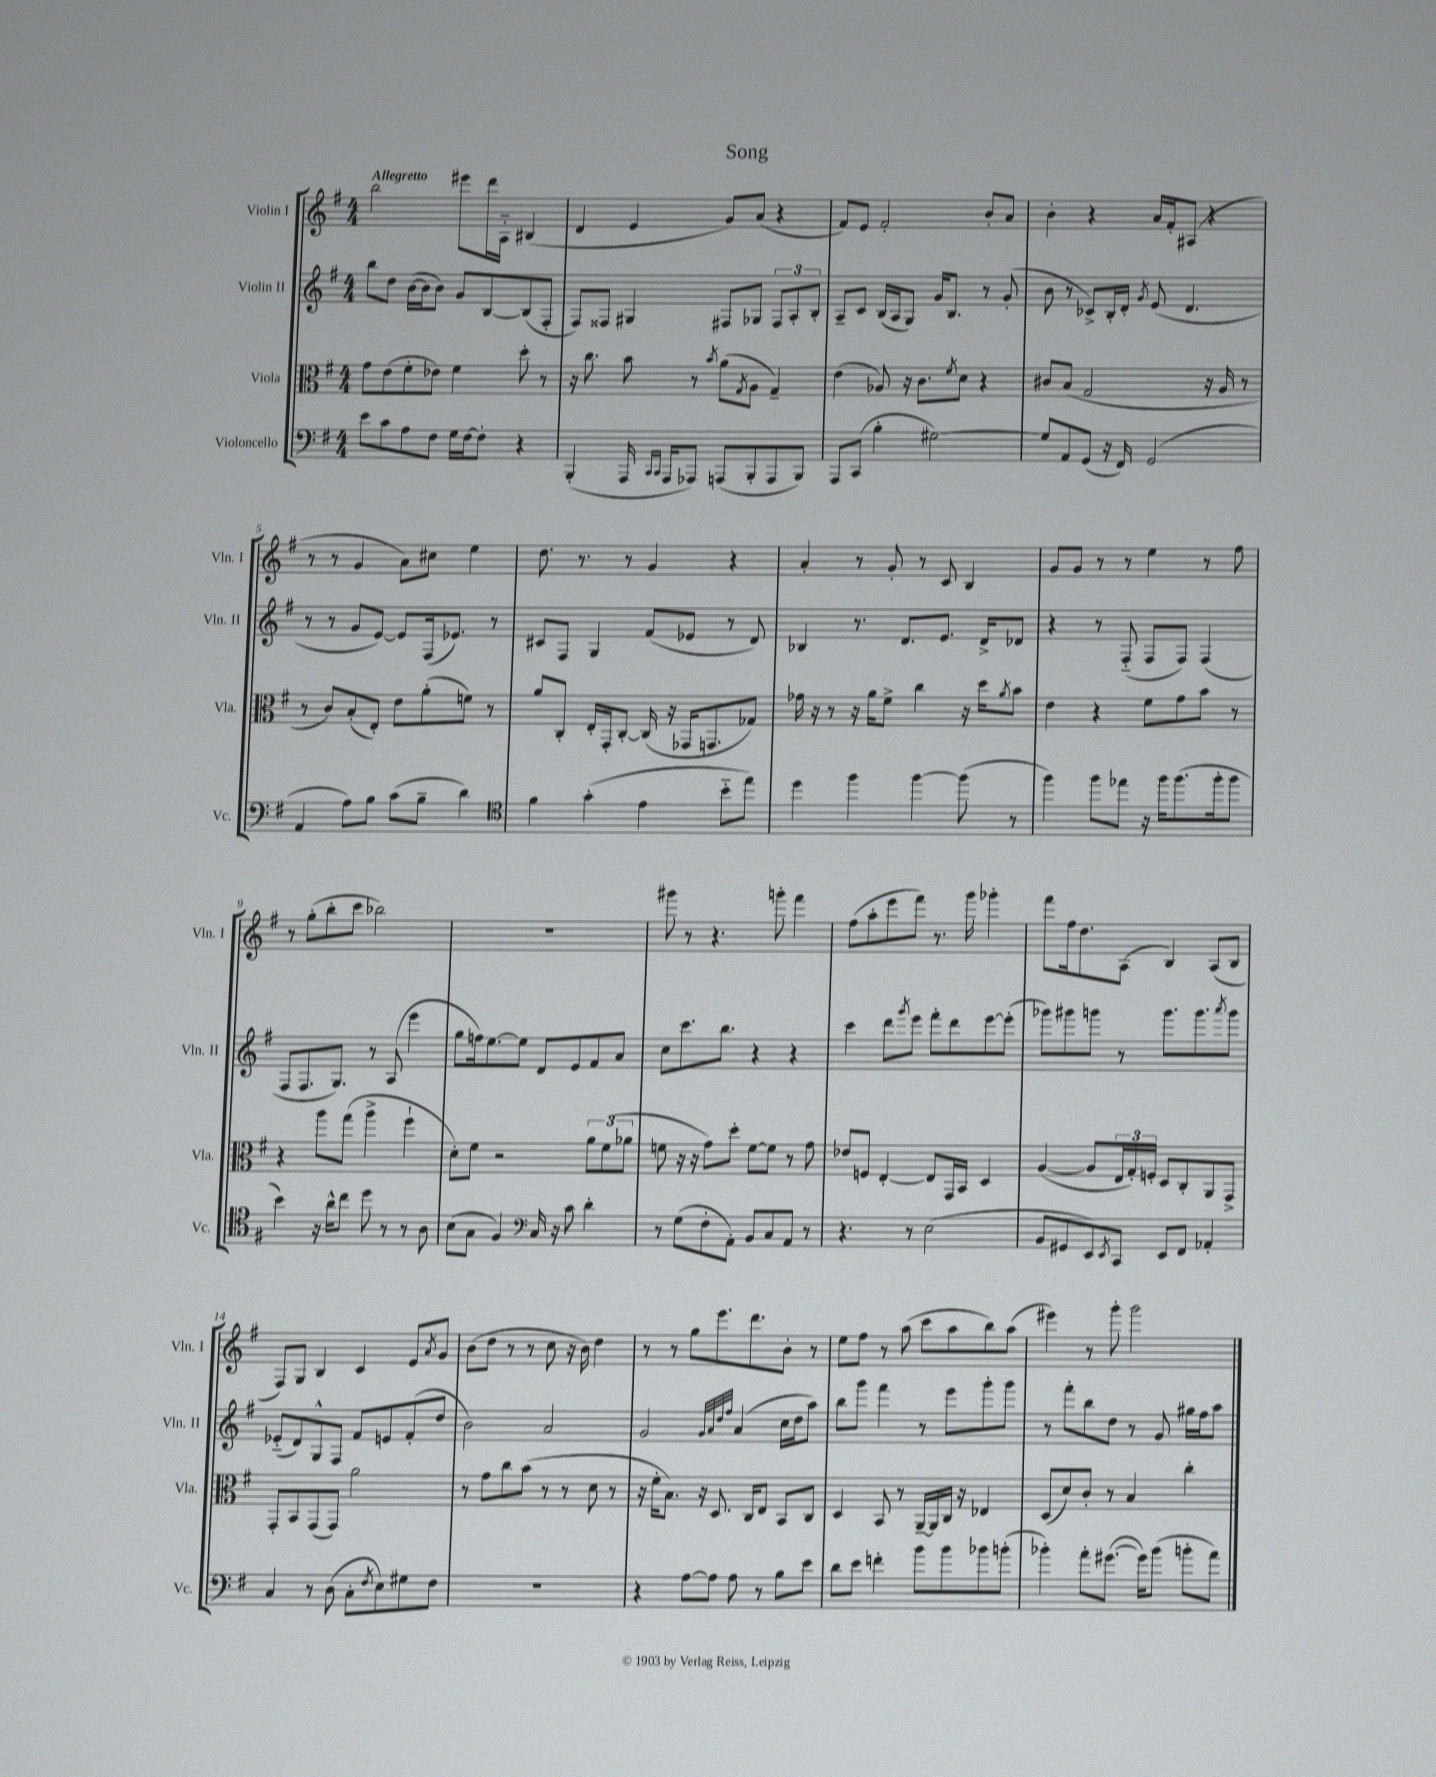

**kern	**kern	**kern	**kern
*part4	*part3	*part2	*part1
*staff4	*staff3	*staff2	*staff1
*I"Violoncello	*I"Viola	*I"Violin II	*I"Violin I
*I'Vc.	*I'Vla.	*I'Vln. II	*I'Vln. I
*clefF4	*clefC3	*clefG2	*clefG2
*k[f#]	*k[f#]	*k[f#]	*k[f#]
*M4/4	*M4/4	*M4/4	*M4/4
=1	=1	=1	=1
!	!	!	!LO:TX:a:B:t=Allegretto
8e\L	8g\L	8bb\L	2bb\
8c\	(8e\	8dd\J	.
8A\	8f#'\	([16b\LL	.
.	.	16b\J]	.
8F#\J	8e-X\J)	8b\J)	.
16G\LL	4f#\	8g/L	8eee#X\L
[16F#\J	.	.	.
8F#'\J]	.	[8B/	16ddd\L
.	.	.	16A\JJ
4r	8dd'\	(8B/]	(4B#X/
.	8r	8F#'/J	.
=2	=2	=2	=2
(4BBB'/	16r	8F#/L)	4d/
.	8.cc\	.	.
.	.	8F##X/J	.
16AAA/	8b\	4G#X/	4e/
16qqCC/LL	.	.	.
16qqCC/JJ	.	.	.
16AAA/KL	.	.	.
8AAA-X/J)	8r	.	.
.	8qb/	.	.
(8AAAn/L	(8a\L	8F#X/L	8g/L)
.	8qG/	.	.
8BBB'/	8A\J	8G-X/J	(8a/J
8AAA/	4G~/)	12F#/L	4r
.	.	12A'/	.
8BBB/J)	.	.	.
.	.	12B'/J	.
=3	=3	=3	=3
8AAA/L	(4e\	8A~/L	8f#/L)
(8CC/J	.	8c/J	8e/J
4B'\	8A-X/)	(16B/LL	2f#'/
.	.	16A/J	.
.	16r	8G/J)	.
.	8.c\L	.	.
[2G#X\)	.	16g/KL	.
.	.	8.B/J	.
.	8qf#/	.	.
.	8d\J	.	.
.	4r	8r	8b'/L
.	.	(8g'/	8a/J
=4	=4	=4	=4
8G#/L]	8c#X/L	8b\	4b'\
8AA/	(8B/J	8r	.
(8GG/J	2G/	8c-X^/L)	4r
16r	.	16B'/L	.
16FF#/)	.	16d'/JJ	.
.	.	8qg/	.
(2GG/	.	(8e/	16a/LL
.	.	.	16f#'/J
.	.	4.d/	(8A#X/J
.	16r	.	4r
.	16A/	.	.
.	8r	.	.
!!LO:LB:g=z
=5	=5	=5	=5
4AA/	8r	8r	8r
.	8c/L)	8r	8r
8A\L)	(8B'/	8g/L	4g/
8B\J	8E'/J)	[8e/J)	.
(8c\L	8e\L	8e/L]	8a\L)
8B~\J	(8a'\	(16F#/k	8cc#X\J
.	.	8.e-X/J)	.
4d\)	8fn\J)	.	4ee\
.	8r	8r	.
=6	=6	=6	=6
*clefC4	*	*	*
4f#\	8a/L	8c#X/L	8.dd\
.	8C'/J	8F#/J	.
.	.	.	8.r
(4g'\	16E'/LL	4G/	.
.	16GG'/J	.	.
.	[8C'/J	.	8r
4e\	(16C/]	(8f#/L	4g/
.	16r	.	.
.	16GG-X/KL	8e-X/J	.
.	8.GGn/	.	.
8b\L	.	8r	4r
8ee\J)	8G-X/J)	8d/)	.
=7	=7	=7	=7
4dd\	16g-X\	4B-X/	4a'/
.	16r	.	.
.	8r	.	.
4ff#\	16r	8.r	8r
.	16a\KL	.	.
.	8f#^\J	.	8g'/
.	.	8.d/L	.
[4ff#\	4cc\	.	8r
.	.	8.e/J	8c/
(8ff#\]	16r	.	4B/
.	16dd\KL	16d^/KL	.
.	8qa/	.	.
8r	8b\J	8d-X/J	.
=8	=8	=8	=8
4ff#\)	4e\	4r	8g/L
.	.	.	8g/J
8ff#\L	4r	8r	8r
8ee-X\J	.	(8F#/	8r
16r	8f#\L	8F#/L	4ee\
16ff#\KL	.	.	.
(8.ff#\	8g\	8F#/J)	.
.	8b\J	(4F#/	8r
16ff#'\k	.	.	.
8ff#\J	8r	.	8ff#\
!!LO:LB:g=z
=9	=9	=9	=9
4b\)	4r	8F#/L	8r
.	.	8.F#/	(8gg'\L
16r	8aa\L	.	8bb'\
16a^^\KL	.	8.G/J)	.
8cc\J	(8gg\J	.	8ccc\J
8dd\	4aa^\	8r	2bb-X\)
8r	.	(8A/	.
8r	4ff#`\	4eee\	.
8A\	.	.	.
=10	=10	=10	=10
(8B\L	8d'\L)	8gg\L	1r
8G\J	8f#\J	16ffn\k)	.
.	.	[8.ee\	.
4F#/)	2r	.	.
.	.	8ee\J]	.
*clefF4	*	*	*
16C/	.	8d/L	.
16r	.	.	.
8c\	.	8e/	.
4d'\	12a\L	8f#/	.
.	(12f#\	.	.
.	.	8a/J	.
.	12a-X\J	.	.
=11	=11	=11	=11
8r	8fn\	8cc\L	8ggg#X\
(8G\L	16r	8.ccc\	8r
.	16r	.	.
8F#'\	8g\L)	.	4.r
.	.	8.bb\J	.
8AA'\J)	8dd'\J	.	.
8BB/L	[8f\L	4r	.
8C/	8f\J]	.	8gggn'\
8AA/J	8r	4r	4fff#\
8r	8g\	.	.
=12	=12	=12	=12
4.r	8e-X/L	4ccc\	(8ff#\L
.	8Fn/J	.	8aa'\
.	[4E'/	8ddd\L	8eee\
.	.	8qggg/	.
8r	.	8eee\J	8fff#\J)
(2E\	8E/L]	8fff#'\L	8.r
.	16GG/L	8ddd\	.
.	16BB/JJ	.	16ggg\
.	4D/	[8eee\	4ggg-X'\
.	.	(8eee'\J]	.
=13	=13	=13	=13
8BB/L	([4A/	8ggg-X\L)	8fff#\L
8GG#X/	.	8ggg#X\	16ff#\k
.	.	.	8.dd\
8EE/)	8A/L]	8gggn\J	.
8qEE/	.	.	.
8CC/J	24E/L	8r	(8A\J
.	24G'/)	.	.
.	24Fn'/JJ	.	.
8EE/L	8D/L	8.ggg\L	4B/)
8FF#/J	8C'/	.	.
.	.	8.ggg\	.
4AA-X'/	8AA/	.	(8A/L
.	.	8qaaa/	.
.	8GG^/J	8ggg\J	8B/J
!!LO:LB:g=z
=14	=14	=14	=14
4C/	8GG'/L	(8e-X/L	8F#/L)
.	8BB/	8d/)	8G/J
8r	(8GG/	8G^^/	4B/
(8D\	8GG/J)	8F#/J	.
8C'\L	2a\	8f#/L	4c/
8qF#/	.	.	.
8E\)	.	8en/	.
8G#X\	.	(8f#'/	8e/L
.	.	.	8qa/
8F#\J	.	8dd/J	8g/J
=15	=15	=15	=15
1r	8r	2b\)	(8b\L
.	8g\L	.	8dd\J
.	8cc\	.	8r
.	(8b\J	.	8r
.	8r	2a/	8cc\
.	8r	.	16r
.	.	.	16b\)
.	8d\	.	4dd\
.	8r	.	.
=16	=16	=16	=16
4r	16r	2g/	8r
.	16f#'\KL	.	.
.	8.B\J)	.	8r
[8A\L	.	.	8gg\L
.	16r	.	.
8A\J]	8.D/	.	8.eee\
.	.	32qqg/LLL	.
.	.	32qqa/	.
.	.	32qqdd/	.
.	.	32qqff#/JJJ	.
8A\	.	(4a/	.
.	16C/KL	.	8.ddd\
8r	8E/J	.	.
8B\L	8BB/L	16cc\LL	8b'\J
.	.	16dd\J	.
8e\J	8C/J	8aa\J)	8r
=17	=17	=17	=17
8d\L	4D/	8bb\L	8ee\L
8e\J	.	8ggg\J	8ff#\J
4fn'\	8BB/	4fff#\	8r
.	8r	.	(8aa\
8b\L	[16AA~/LL	8r	8ccc\L
.	16AA/]	.	.
8b\	16C/JJ	8eee\L	8aa\
.	16r	.	.
8b-X\	4E-X/	8ggg'\	8bb\)
(8bn'\J	.	8ggg\J	(8aa\J
=18	=18	=18	=18
4b-X'\)	(8D/L	8r	4eee#X\)
.	8d/)	8fff#'\L	.
8a'\L	8c'/J	8bb\	8r
([8.g#X\J	8r	8dd\J	8ggg'\
.	4B/	8r	2ggg\
16g#\KL])	.	.	.
(8b-\J	.	8g/	.
8bn'\L	4cc'\	16gg#X\LL	.
.	.	16ff#\J	.
8a\J)	.	8aa\J	.
==	==	==	==
*-	*-	*-	*-
